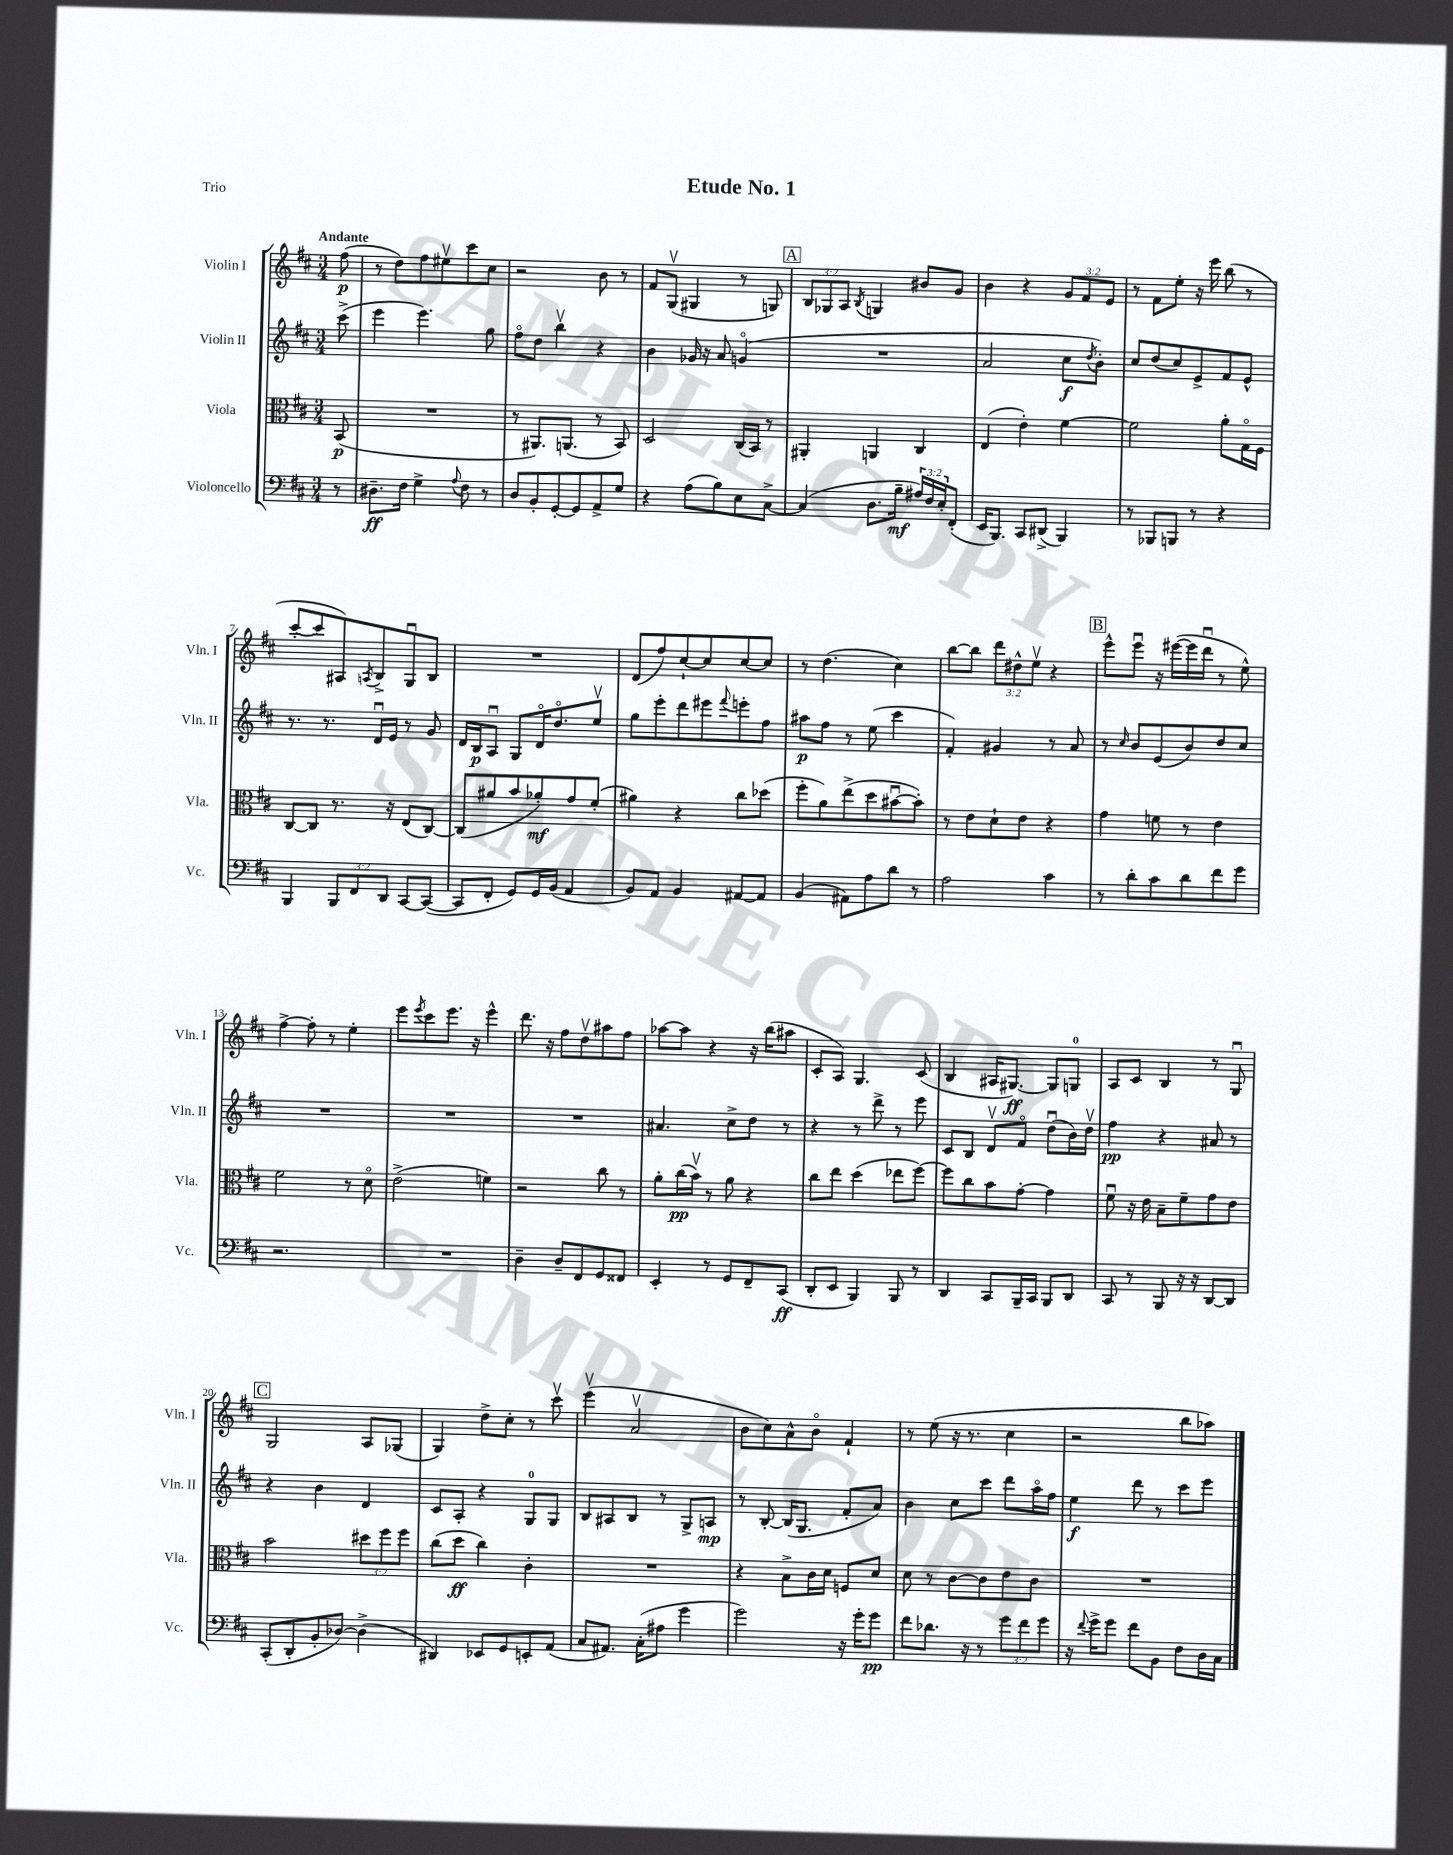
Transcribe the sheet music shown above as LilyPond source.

\header { title = "Etude No. 1" piece = "Trio" }
<<
\new StaffGroup <<
\new Staff = "s0" \with { instrumentName = "Violin I" shortInstrumentName = "Vln. I" } {
    \clef treble \key d \major \numericTimeSignature \time 3/4 \override Staff.TupletNumber.text = #tuplet-number::calc-fraction-text \partial 8 \tempo "Andante"
    fis''8\p( |
    r8 d''8) fis''8 eis''8\upbow cis'''8 cis''8 |
    r2 b'8 r8 |
    fis'8 g8\upbow( gis4 r8 g8) |
    \mark \markup { \box "A" } \tuplet 3/2 { b8 ges8 a8 } \acciaccatura { b8 } g4 bis'8 g'8 |
    b'4 r4 \tuplet 3/2 { g'8 fis'8 e'8 } |
    r8 fis'8 e''8-. r16 e'''16 b''8( r8 |
    cis'''8~-. cis'''8 ais8) \acciaccatura { a8 } b8-> g8\downbow b8 |
    R2. |
    d'8( fis''8) cis''8~-! cis''8 cis''8~ cis''8 |
    r8 d''4.( cis''4) |
    b''8~ b''8 \tuplet 3/2 { d'''8 dis''8-^ e''8\upbow } r4 |
    \mark \markup { \box "B" } e'''8-^ e'''8\downbow r16 eis'''16~( eis'''16 d'''16\downbow r8 e''8-^) |
    fis''4~-> fis''8-. r8 e''4-. |
    e'''8 \acciaccatura { e'''8 } cis'''8 e'''8. r16 e'''4-^ |
    d'''8. r16 fis''8 d''8\upbow ais''8 fis''8 |
    aes''8~ aes''8 r4 r16 b''16( ais''8 |
    cis'8-. a8) g4. cis'8( |
    b4 ais16 gis8.~\ff) gis8 g8-0 |
    a8 cis'8 b4 r8 g8\downbow |
    \mark \markup { \box "C" } g2 a8 ges8( |
    g4) d''8-> cis''8-. r8 cis'''8\upbow |
    e'''4\upbow( a'2\upbow |
    b'8 cis''8) a'8-^ b'8\flageolet fis'4-! |
    r8 e''8( r16 r8. cis''4 |
    r2 b''8 aes''8) \bar "|." |
}
\new Staff = "s1" \with { instrumentName = "Violin II" shortInstrumentName = "Vln. II" } {
    \clef treble \key d \major \numericTimeSignature \time 3/4 \partial 8
    cis'''8->( |
    e'''4 e'''4.) g''8 |
    fis''8\flageolet d''8 b''4\upbow r4 |
    b'4 ges'16 r16 a'8 g'4\flageolet( |
    \mark \markup { \box "A" } R2. |
    a'2 cis''8\f \acciaccatura { d''8 } b'8-.) |
    cis''8 d''8( cis''8) e'8-> fis'8 e'8-^ |
    r8. r8. d'16\downbow e'16 r8 g'8 |
    d'16 b16\p a8\downbow g8 d'16\flageolet d''8.\flageolet e''8\upbow |
    g''8 e'''8-. d'''8 eis'''8 \appoggiatura { fis'''8 } e'''8-. fis''8 |
    ais''8\p fis''8 r8 e''8( cis'''4 |
    fis'4-.) gis'4 r8 a'8 |
    \mark \markup { \box "B" } r8 \grace { cis''16 } b'8 e'8( b'8) d''8 cis''8 |
    R2. |
    R2. |
    R2. |
    ais'4. cis''8-> d''8 r8 |
    r4 r8 d'''8-> r8 e'''8 |
    cis'8 b8 d'8\upbow fis'8\flageolet d''8\downbow( b'16) d''16\upbow |
    fis''4\pp r4 ais'8 r8 |
    \mark \markup { \box "C" } r4 b'4 d'4 |
    cis'8 a8-. r4 g8-0 g8 |
    b8 ais8 b8 r8 g8-> a8\mp |
    r8 b8~-. b16( g8. fis'8-. a'8) |
    b'4 cis''8 cis'''8 d'''8 a''16\flageolet fis''16 |
    e''4\f d'''8 r8 cis'''8 e'''8 \bar "|." |
}
\new Staff = "s2" \with { instrumentName = "Viola" shortInstrumentName = "Vla." } {
    \clef alto \key d \major \numericTimeSignature \time 3/4 \override Staff.TupletNumber.text = #tuplet-number::calc-fraction-text \partial 8
    b,8\p( |
    R2. |
    r8 ais,8.) a,8.( r8 b,8) |
    d2 cis16( b,16) r8 |
    \mark \markup { \box "A" } ais,4-. a,4 cis4 |
    e4( e'4-.) fis'4~ |
    fis'2 a'8-. g16\flageolet fis16 |
    cis8~ cis8 r8. r16 e8( cis8~) |
    cis8( ais'8 b'8 aes'8-.\mf) g'8 fis'8-.( |
    ais'4) r4 cis''8 des''8( |
    fis''8-. a'8) e''8->( d''8 bis'8~\downbow bis'8-.) |
    r8 e'8 d'8-! e'8 r4 |
    \mark \markup { \box "B" } g'4 f'8 r8 e'4 |
    fis'2 r8 d'8\flageolet |
    e'2->( f'4) |
    r2 cis''8 r8 |
    a'8-. cis''16\pp( b'16\upbow) r8 a'8 r4 |
    cis''8 e''8 d''4( ees''8 fis''8~) |
    fis''8 cis''8 b'8 g'8~-. g'4 |
    fis'8\downbow r16 e'16 b8-- fis'8-- g'8 e'8 |
    \mark \markup { \box "C" } b'2 \tuplet 3/2 { dis''8 fis''8 fis''8 } |
    cis''8( d''8\ff cis''4) cis'4-. |
    R2. |
    r4 b8-> cis'16 d'16 f8 d'8 |
    d'8 r8 cis'8~ cis'8 e'8 cis'8 |
    R2. \bar "|." |
}
\new Staff = "s3" \with { instrumentName = "Violoncello" shortInstrumentName = "Vc." } {
    \clef bass \key d \major \numericTimeSignature \time 3/4 \override Staff.TupletNumber.text = #tuplet-number::calc-fraction-text \partial 8
    r8 |
    dis8.--\ff fis16 g4-> \appoggiatura { a8 } fis8 r8 |
    d8 b,8-. g,8~-. g,8 a,8-> g8 |
    r4 a8( b8) e8 cis8~-> |
    \mark \markup { \box "A" } cis4( d8. b16--\mf \tuplet 3/2 { ais16) fis16 e16-. } fis,8-.( |
    e,16 b,,8.) cis,8 dis,8->( b,,4) |
    r8 bes,,8 b,,8 r8 r4 |
    b,,4 \tuplet 3/2 { b,,8 fis,8 d,8 } cis,8~ cis,8~( |
    cis,8 fis,8-. g,8) g,16 b,16( a,4 |
    b,8) a,8 b,4 ais,8~ ais,8 |
    b,4( ais,8) a8 d'8 r8 |
    a2 cis'4 |
    \mark \markup { \box "B" } r8 d'8-. cis'8 d'8 fis'8 g'8 |
    r2. |
    R2. |
    d4-- d8-- fis,8 g,8 fisis,8 |
    e,4-. r8 g,8 fis,8-- cis,8\ff( |
    d,8-. e,8 b,,4) b,,8 r8 |
    d,4 cis,8 b,,16-- cis,16 b,,8 d,8 |
    cis,8 r8 b,,8 r16 r16 d,8~ d,8 |
    \mark \markup { \box "C" } cis,8-.( d,8-. b,8-. des8~) des4->( |
    dis,4) ees,8 g,8 e,8-. a,8( |
    cis8 ais,8.) cis16-.( ais8 g'4 |
    g'2) r16 g'16-. g'8\pp |
    fis'8 des'8. r16 r8 \tuplet 3/2 { g'8 fis'8 g'8 } |
    r16 \appoggiatura { fis'8 } g'16-> g'8 fis'8 b,8 fis8 d16 cis16 \bar "|." |
}
>>
>>
